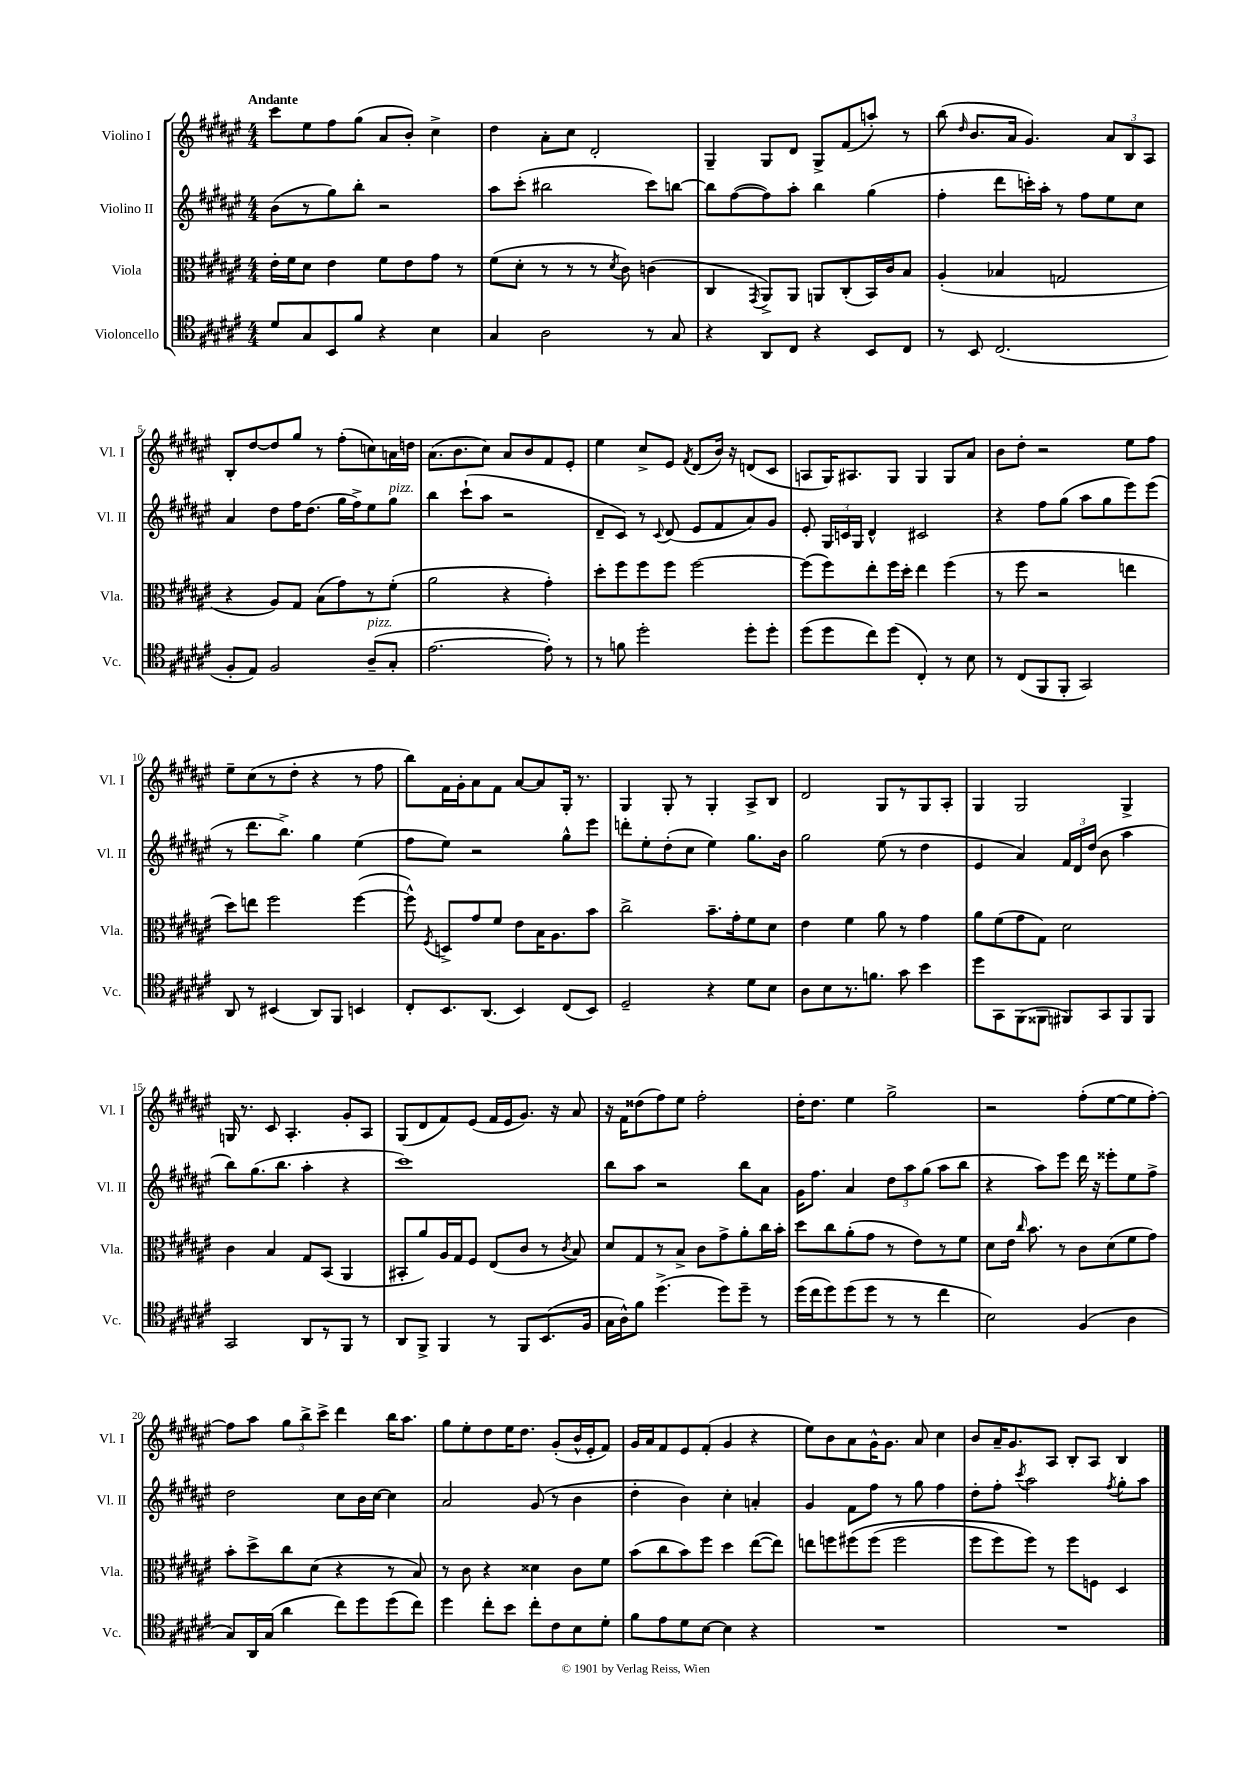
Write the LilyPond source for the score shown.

<<
\new StaffGroup <<
\new Staff = "s0" \with { instrumentName = "Violino I" shortInstrumentName = "Vl. I" } {
    \clef treble \key fis \major \numericTimeSignature \time 4/4 \tempo "Andante"
    \autoBeamOff cis'''8[ eis''8 fis''8 gis''8]( ais'8[ b'8]-.) cis''4-> |
    dis''4 ais'8[-. cis''8] dis'2-. |
    gis4-- gis8[ dis'8] gis8[-> fis'8( a''8]-.) r8 |
    b''8( \grace { dis''16 } b'8.[ ais'16] gis'4.) \tuplet 3/2 { ais'8[ b8 ais8] } |
    b8[-. dis''8~ dis''8 gis''8] r8 fis''8[-.( c''8) a'16 d''16] |
    ais'8.[( b'8. cis''8]) ais'8[ b'8 fis'8 eis'8]-. |
    eis''4 cis''8[-> eis'8] \acciaccatura { fis'8 } dis'8[( b'16]) r16 d'8[( cis'8] |
    a8[ gis16) ais8. gis8] gis4 gis8[ ais'8] |
    b'8[ dis''8]-. r2 eis''8[ fis''8] |
    eis''8[-- cis''8( r8 dis''8]-. r4 r8 fis''8 |
    b''8[) fis'16 gis'16-. ais'8 fis'8] ais'8[~ ais'8 gis16]-. r8. |
    gis4 gis8-. r8 gis4-. ais8[-> b8] |
    dis'2 gis8[ r8 gis8 ais8]-. |
    gis4 gis2 gis4-> |
    g16 r8. cis'8 ais4.-. gis'8[-. ais8] |
    gis8[( dis'8 fis'8) eis'8]( fis'16[ eis'16 gis'8.]) r16 ais'8 |
    r16 fis'16[ disis''8( fis''8) eis''8] fis''2-. |
    dis''16[-. dis''8.] eis''4 gis''2-> |
    r2 fis''8[-.( eis''8~ eis''8 fis''8]~-.) |
    fis''8[ ais''8] \tuplet 3/2 { gis''8[ b''8-> cis'''8]-> } dis'''4 b''16[ ais''8.] |
    gis''8[ eis''8-. dis''8 eis''16 dis''8.] gis'8[-.( b'16-^ eis'16-. fis'8]) |
    gis'16[ ais'16 fis'8 eis'8 fis'8]-.( gis'4 r4 |
    eis''8[) b'8 ais'8 gis'16-^ gis'8.] ais'8 cis''4 |
    b'8[ ais'16-- gis'8. ais8] b8[-. ais8] b4 \bar "|." |
}
\new Staff = "s1" \with { instrumentName = "Violino II" shortInstrumentName = "Vl. II" } {
    \clef treble \key fis \major \numericTimeSignature \time 4/4
    \autoBeamOff b'8[( r8 gis''8) b''8]-. r2 |
    ais''8[ cis'''8]-.( bis''2 cis'''8[) b''8]~ |
    b''8[ fis''8~( fis''8) ais''8]-. b''4 gis''4( |
    fis''4-. dis'''8[ c'''16-.) ais''16]-. r8 fis''8[ eis''8 cis''8] |
    ais'4 dis''8[ fis''16 dis''8.]( gis''16[ fis''16->) eis''8 gis''8]^\markup { \italic "pizz." } |
    b''4 cis'''8[-!( ais''8] r2 |
    dis'8[-- cis'8]) r8 \appoggiatura { cis'8 } dis'8( eis'8[ fis'8 ais'8) gis'8] |
    eis'8-. \tuplet 3/2 { gis16[ c'16 gis16] } dis'4-^ cis'2 |
    r4 fis''8[ gis''8]( ais''8[ gis''8 eis'''8) eis'''8]( |
    r8 dis'''8.[ b''8.]->) gis''4 eis''4( |
    fis''8[ eis''8]) r2 gis''8[-^ eis'''8] |
    d'''8[-. eis''8-. dis''8-.( cis''8] eis''4) gis''8.[ b'16] |
    gis''2 eis''8( r8 dis''4 |
    eis'4 ais'4) \tuplet 3/2 { fis'16[ dis'16 dis''16]( } b'8 ais''4 |
    b''8[) gis''8.( b''8.] ais''4-. r4 |
    cis'''1) |
    b''8[ ais''8] r2 b''8[ ais'8] |
    gis'16[ fis''8.] ais'4 \tuplet 3/2 { dis''8[ ais''8 gis''8]( } ais''8[ b''8] |
    r4 ais''8[) eis'''8] dis'''16 r16 eisis'''8[-. eis''8 fis''8]-> |
    dis''2 cis''8[ b'16 cis''16]~ cis''4 |
    ais'2 gis'8( r8 b'4 |
    dis''4-. b'4) cis''4-. a'4-. |
    gis'4 fis'8[ fis''8] r8 gis''8 fis''4 |
    dis''8[-. fis''8]-. \acciaccatura { cis'''8 } ais''2 \acciaccatura { fis''8 } gis''8[-. ais''8] \bar "|." |
}
\new Staff = "s2" \with { instrumentName = "Viola" shortInstrumentName = "Vla." } {
    \clef alto \key fis \major \numericTimeSignature \time 4/4
    \autoBeamOff eis'16[-. fis'16 dis'8] eis'4 fis'8[ eis'8 gis'8] r8 |
    fis'8[( dis'8]-. r8 r8 r8 \acciaccatura { dis'8 } cis'8) c'4( |
    cis4 \acciaccatura { gis,8 } ais,8[->) ais,8] a,8[ cis8-.( b,16) cis'16 b8] |
    ais4-.( bes4 g2 |
    r4 ais8[) gis8] b8[( gis'8) r8 fis'8]-.( |
    ais'2 r4 gis'4-.) |
    dis''8[-. fis''8 fis''8 fis''8] fis''2~ |
    fis''8[( fis''8) eis''8-. fis''16 dis''16]-. eis''4 fis''4( |
    r8 fis''8 r2 e''4 |
    dis''8[) e''8] fis''2 fis''4~( |
    fis''8-^) \acciaccatura { fis8 } d8[-> gis'8 fis'8] eis'8[ b16 ais8. b'8] |
    cis''2-> b'8.[-- gis'16-. fis'8 dis'8] |
    eis'4 fis'4 ais'8 r8 gis'4 |
    ais'8[ fis'8( gis'8 gis8]) dis'2 |
    cis'4 b4 gis8[ b,8]( ais,4 |
    bis,8[-. ais'8) ais16 gis16 fis8] eis8[( cis'8] r8 \acciaccatura { cis'8 } b8) |
    dis'8[ gis8 r8 b8]-> cis'8[ gis'8-> ais'8-. cis''16 b'16]-. |
    dis''8[ cis''8 ais'8-.( gis'8] r8 eis'8[) r8 fis'8] |
    dis'8[ eis'16] \grace { cis''16 } b'8. r8 cis'8[ dis'8( fis'8 gis'8]) |
    b'8[-. dis''8-> cis''8 dis'8]( r4 r8 b8) |
    r8 cis'8 r4 disis'4 cis'8[ fis'8] |
    b'8[( cis''8 b'8) fis''8] dis''4 eis''8[~( eis''8]) |
    e''8[ f''8 fis''8\( fis''8]( fis''2 |
    fis''8[ fis''8) fis''8]\) r8 fis''8[ f8] dis4 \bar "|." |
}
\new Staff = "s3" \with { instrumentName = "Violoncello" shortInstrumentName = "Vc." } {
    \clef tenor \key fis \major \numericTimeSignature \time 4/4
    \autoBeamOff dis'8[ gis8 b,8 fis'8] r4 b4 |
    gis4 ais2 r8 gis8 |
    r4 ais,8[ cis8] r4 b,8[ cis8] |
    r8 b,8 cis2.( |
    fis8[-. eis8]) fis2 ais8[--^\markup { \italic "pizz." }( gis8]-. |
    eis'2.~ eis'8-.) r8 |
    r8 f'8 dis''2-. dis''8[-. dis''8]-. |
    dis''8[( dis''8 cis''8) dis''8]( cis4-.) r8 b8 |
    r8 cis8[( fis,8 fis,8]-. gis,2) |
    ais,8 r8 bis,4( ais,8[) fis,8] b,4 |
    cis8[-. b,8. ais,8.]( b,4) cis8[( b,8]) |
    dis2-- r4 dis'8[ b8] |
    ais8[ b8 r8. f'8.] gis'8 b'4 |
    dis''8[ gis,8 fis,8( fisis,8] fis,8[) gis,8 fis,8 fis,8] |
    gis,2 ais,8[ r8 fis,8] r8 |
    ais,8[ fis,8]-> fis,4 r8 fis,8[ b,8.( fis16] |
    gis16[ ais16-^) fis'8] dis''4.->( dis''8[) dis''8]-- r8 |
    dis''16[( cis''16 dis''8) dis''8( dis''8] r8 r8 cis''4 |
    b2) fis4( ais4 |
    gis8[) ais,16 gis16]( ais'4 cis''8[) dis''8 dis''8( cis''8]) |
    dis''4 cis''8[-. b'8] cis''8[-. cis'8 b8 dis'8]-. |
    fis'8[ eis'8 dis'8 b8]~ b4 r4 |
    R1 |
    R1 \bar "|." |
}
>>
>>
